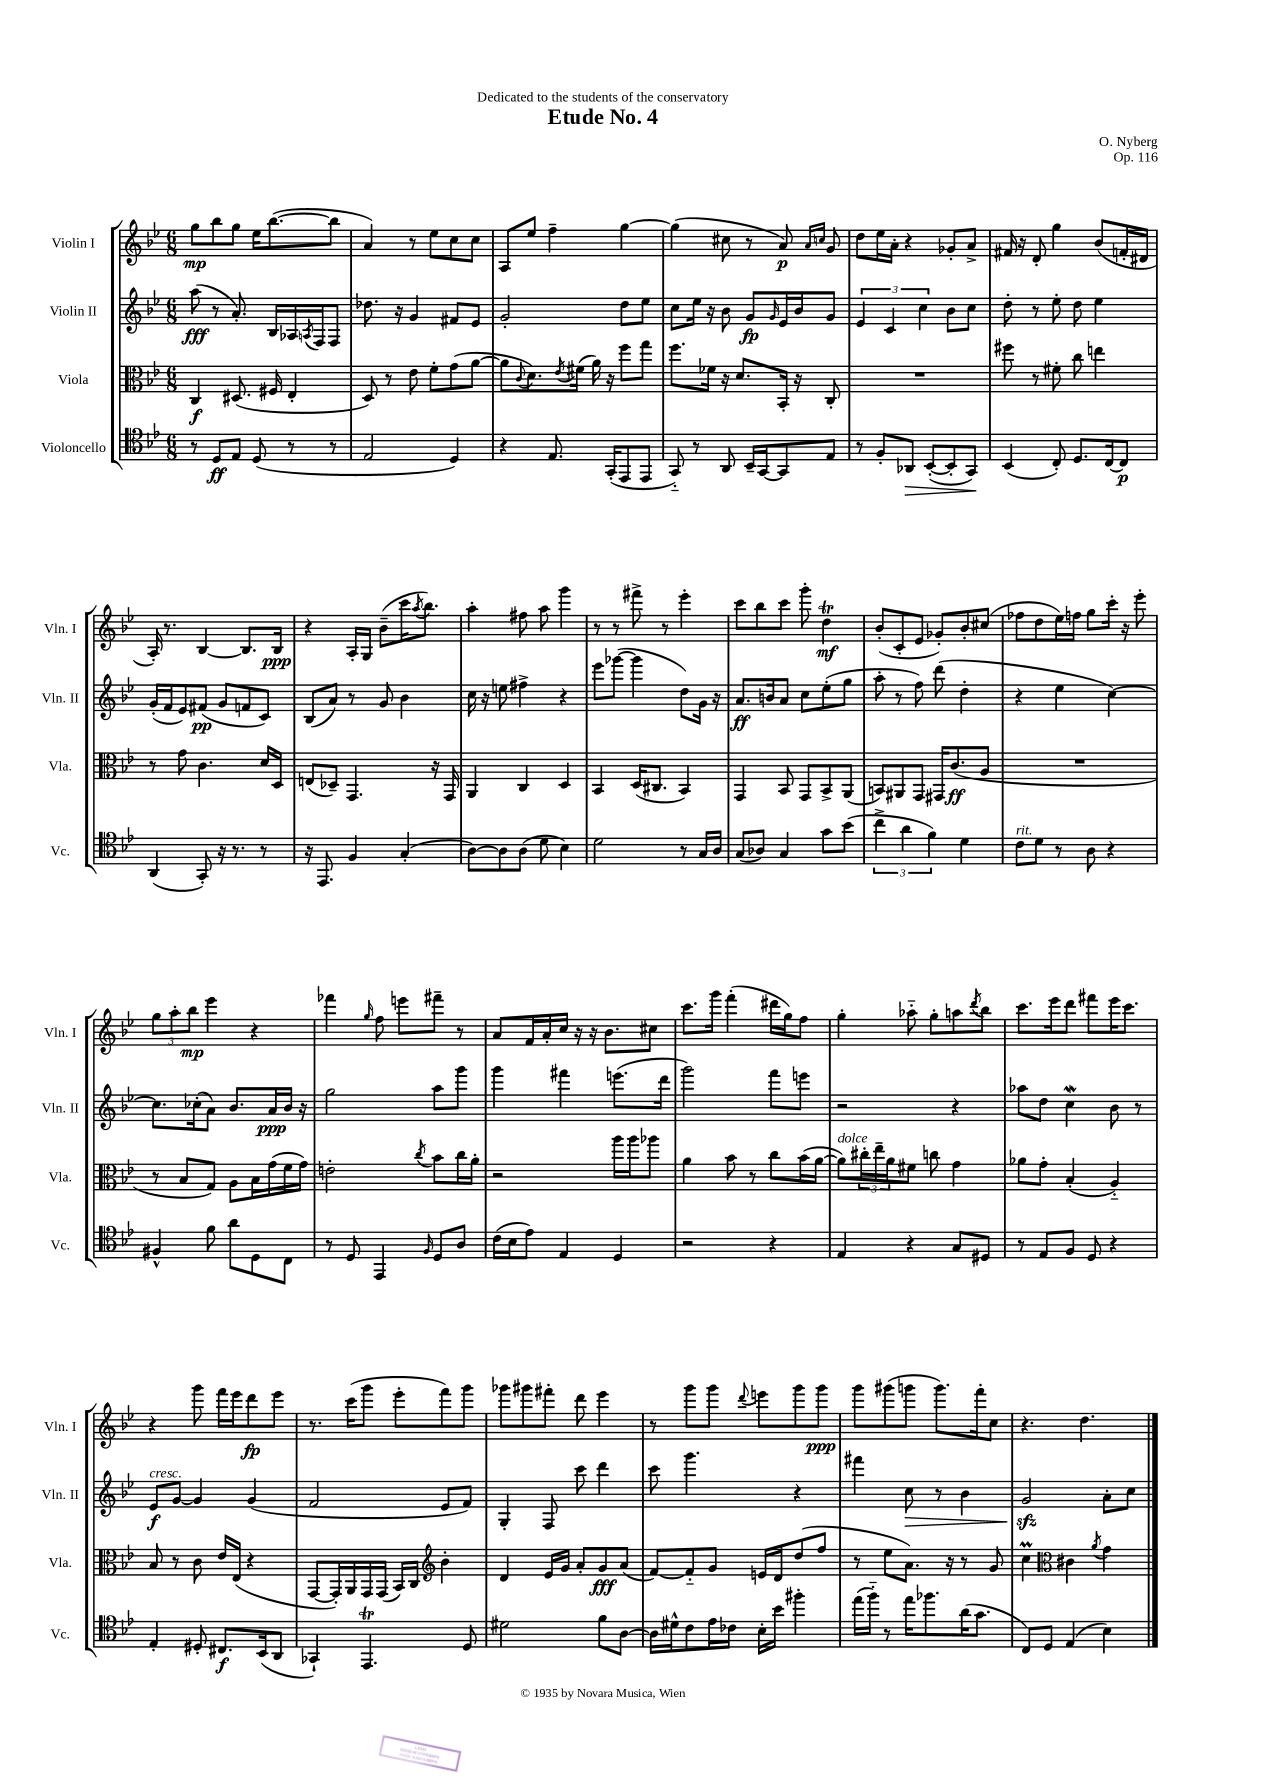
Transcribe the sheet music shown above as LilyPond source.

\header { title = "Etude No. 4" composer = "O. Nyberg" dedication = "Dedicated to the students of the conservatory" opus = "Op. 116" }
<<
\new StaffGroup <<
\new Staff = "s0" \with { instrumentName = "Violin I" shortInstrumentName = "Vln. I" } {
    \clef treble \key bes \major \numericTimeSignature \time 6/8
    g''8\mp bes''8 g''8 ees''16 bes''8.~( bes''8 |
    a'4) r8 ees''8 c''8 c''8 |
    a8 ees''8 f''4-- g''4~ |
    g''4( cis''8 r8 a'8\p) \grace { a'16 c''16 } g'8 |
    d''8 ees''16 a'16-. r4 ges'8-. a'8-> |
    fis'16 r16 d'8-. g''4 bes'8( f'16-. dis'16 |
    a16-.) r8. bes4~ bes8. bes16\ppp |
    r4 a16-. g16 bes'8--( c'''16 \acciaccatura { a''8 } bes''8.) |
    a''4-. fis''8 a''8 g'''4 |
    r8 r8 fis'''8-> r8 ees'''4-. |
    c'''8 bes''8 c'''8 g'''8-. d''4\trill\mf |
    bes'8-.( c'8-. ees'8 ges'8-.) bes'8-. cis''8( |
    fes''8 d''8 ees''16) f''16 g''8 c'''16-. r16 ees'''8-. |
    \tuplet 3/2 { g''8 a''8-. bes''8\mp } ees'''4 r4 |
    fes'''4 \grace { g''16 } f''8 e'''8 fis'''8-- r8 |
    a'8 f'16 a'16-. c''16 r16 r16 bes'8. cis''8 |
    c'''8. g'''16 f'''4-.( dis'''16 g''16) f''8 |
    g''4-. aes''8-_ g''8-. a''8 \acciaccatura { d'''8 } bes''8 |
    c'''8. ees'''16 d'''8 fis'''8 ees'''16 c'''8. |
    r4 g'''8 f'''16 ees'''16 d'''8\fp ees'''8 |
    r8. c'''16( g'''8 ees'''8-. f'''8) g'''8 |
    ges'''8 gis'''8 fis'''8-. d'''8 ees'''4 |
    r8 g'''8 g'''8 \appoggiatura { d'''8 } e'''8 g'''8 g'''8\ppp |
    g'''8 gis'''8( g'''8 g'''8.) f'''16-. c''8 |
    r4. d''4. \bar "|." |
}
\new Staff = "s1" \with { instrumentName = "Violin II" shortInstrumentName = "Vln. II" } {
    \clef treble \key bes \major \numericTimeSignature \time 6/8
    a''8\fff( r8 a'8.-.) bes16 aes16 \acciaccatura { a8 } f16 f8 |
    des''8. r16 g'4 fis'8 ees'8 |
    g'2-. d''8 ees''8 |
    c''8 ees''16 r16 bes'8 g'8\fp \grace { g'16 } ees'16 bes'16 g'8 |
    \tuplet 3/2 { ees'4 c'4 c''4 } bes'8 c''8 |
    d''8-. r8 ees''8-. d''8 ees''4 |
    g'16-.( f'16 ees'8) fis'8\pp( g'8 f'8 c'8) |
    bes8( a'8) r8 g'8 bes'4 |
    c''16 r16 e''8 fis''4-> r4 |
    ees'''8 ges'''8~( ges'''4 d''8) g'16 r16 |
    a'8.\ff b'16 a'8 c''8 ees''8-.( g''8 |
    a''8-. r8 f''8) d'''8( d''4-. |
    r4 ees''4 c''4~) |
    c''8. ces''16-.( a'8) bes'8. a'16\ppp bes'16 r16 |
    g''2 a''8 g'''8 |
    g'''4 fis'''4 e'''8.( d'''16 |
    g'''2) f'''8 e'''8 |
    r2 r4 |
    aes''8 d''8 c''4\mordent bes'8 r8 |
    ees'8\f^\markup { \italic "cresc." } g'8~ g'4 g'4( |
    f'2 ees'8 f'8) |
    g4-. f8 c'''8 d'''4 |
    c'''8 g'''4. r4 |
    fis'''4 c''8\> r8 bes'4 |
    g'2\sfz\! a'8-. c''8 \bar "|." |
}
\new Staff = "s2" \with { instrumentName = "Viola" shortInstrumentName = "Vla." } {
    \clef alto \key bes \major \numericTimeSignature \time 6/8
    c4\f dis8.( fis16 ees4-. |
    d8) r8 ees'8 f'8-. g'8( a'8~ |
    a'8 \appoggiatura { c'8 } d'8.) \acciaccatura { ees'8 } fis'16( a'16) r16 f''8 g''8 |
    f''8. fes'16 r16 d'8. bes,16-. r16 c8-. |
    R2. |
    fis''8 r8 fis'8-. c''8 e''4 |
    r8 g'8 c'4. d'16 d16 |
    e8( des8--) g,4. r16 g,16 |
    a,4 c4 d4 |
    bes,4 d16( cis8. bes,4) |
    g,4 bes,8 g,8 bes,8-> a,8( |
    b,8) ais,8 g,8 gis,16 c'8.\ff( a8 |
    R2. |
    r8 bes8 g8) a8 bes16 g'16( f'16 g'16) |
    e'2-. \acciaccatura { c''8 } bes'8 c''16 a'16-. |
    r2 a''16 a''16 aes''8 |
    a'4 bes'8 r8 c''8 bes'16( a'16~ |
    a'8^\markup { \italic "dolce" }) \tuplet 3/2 { cis''16-. ees''16-- a'16 } fis'8 c''8 g'4 |
    aes'8 g'8-. bes4-.( a4-_) |
    bes8 r8 c'8 ees'16 ees16( r4 |
    g,8~ g,16-.) a,16 g,16 g,16( bes,16) c16 \clef treble bes'4-. |
    d'4 ees'16 g'16 a'8-. g'8\fff a'8( |
    f'8~) f'8-_ g'8 e'16 d'16 d''8( f''8 |
    r8 ees''8 a'8.) r16 r8 g'8 |
    c''4\prall \clef alto cis'4 \acciaccatura { a'8 } g'4 \bar "|." |
}
\new Staff = "s3" \with { instrumentName = "Violoncello" shortInstrumentName = "Vc." } {
    \clef tenor \key bes \major \numericTimeSignature \time 6/8
    r8 d8\ff ees8 d8( r8 r8 |
    ees2 d4) |
    r4 ees8. g,16-.( ees,8 ees,8 |
    g,8-_) r8 a,8 bes,16-- g,16~ g,8 ees8 |
    r8 f8-. aes,8\> bes,8~-.( bes,8-. g,8\!) |
    bes,4( c8-.) d8. c16~ c8\p |
    a,4( g,8-.) r16 r8. r8 |
    r16 ees,8. f4 g4-.( |
    a8~) a8 a8( d'8 bes4) |
    d'2 r8 g16 a16 |
    g8( aes8) g4 g'8 bes'8( |
    \tuplet 3/2 { c''4-> a'4 f'4) } d'4 |
    c'8^\markup { \italic "rit." } d'8 r8 a8 r4 |
    fis4-^ f'8 a'8 d8 c8 |
    r8 d8 ees,4 \grace { f16 } d8 a8 |
    c'16( bes16 ees'8) ees4 d4 |
    r2 r4 |
    ees4 r4 g8 dis8 |
    r8 ees8 f8 d8 r4 |
    ees4-. dis8-. cis8.\f bes,16( a,8 |
    ges,4-!) ees,4.\trill d8 |
    dis'2 f'8 a8~ |
    a16 dis'16-^ c'8 ees'16 ces'16 bes16-. bes'16 fis''4-. |
    ees''16( f''16-_) r8 ees''16 fes''8. a'16( g'8. |
    c8) d8 ees4( bes4) \bar "|." |
}
>>
>>
\layout { \context { \Score \remove "Bar_number_engraver" } }
